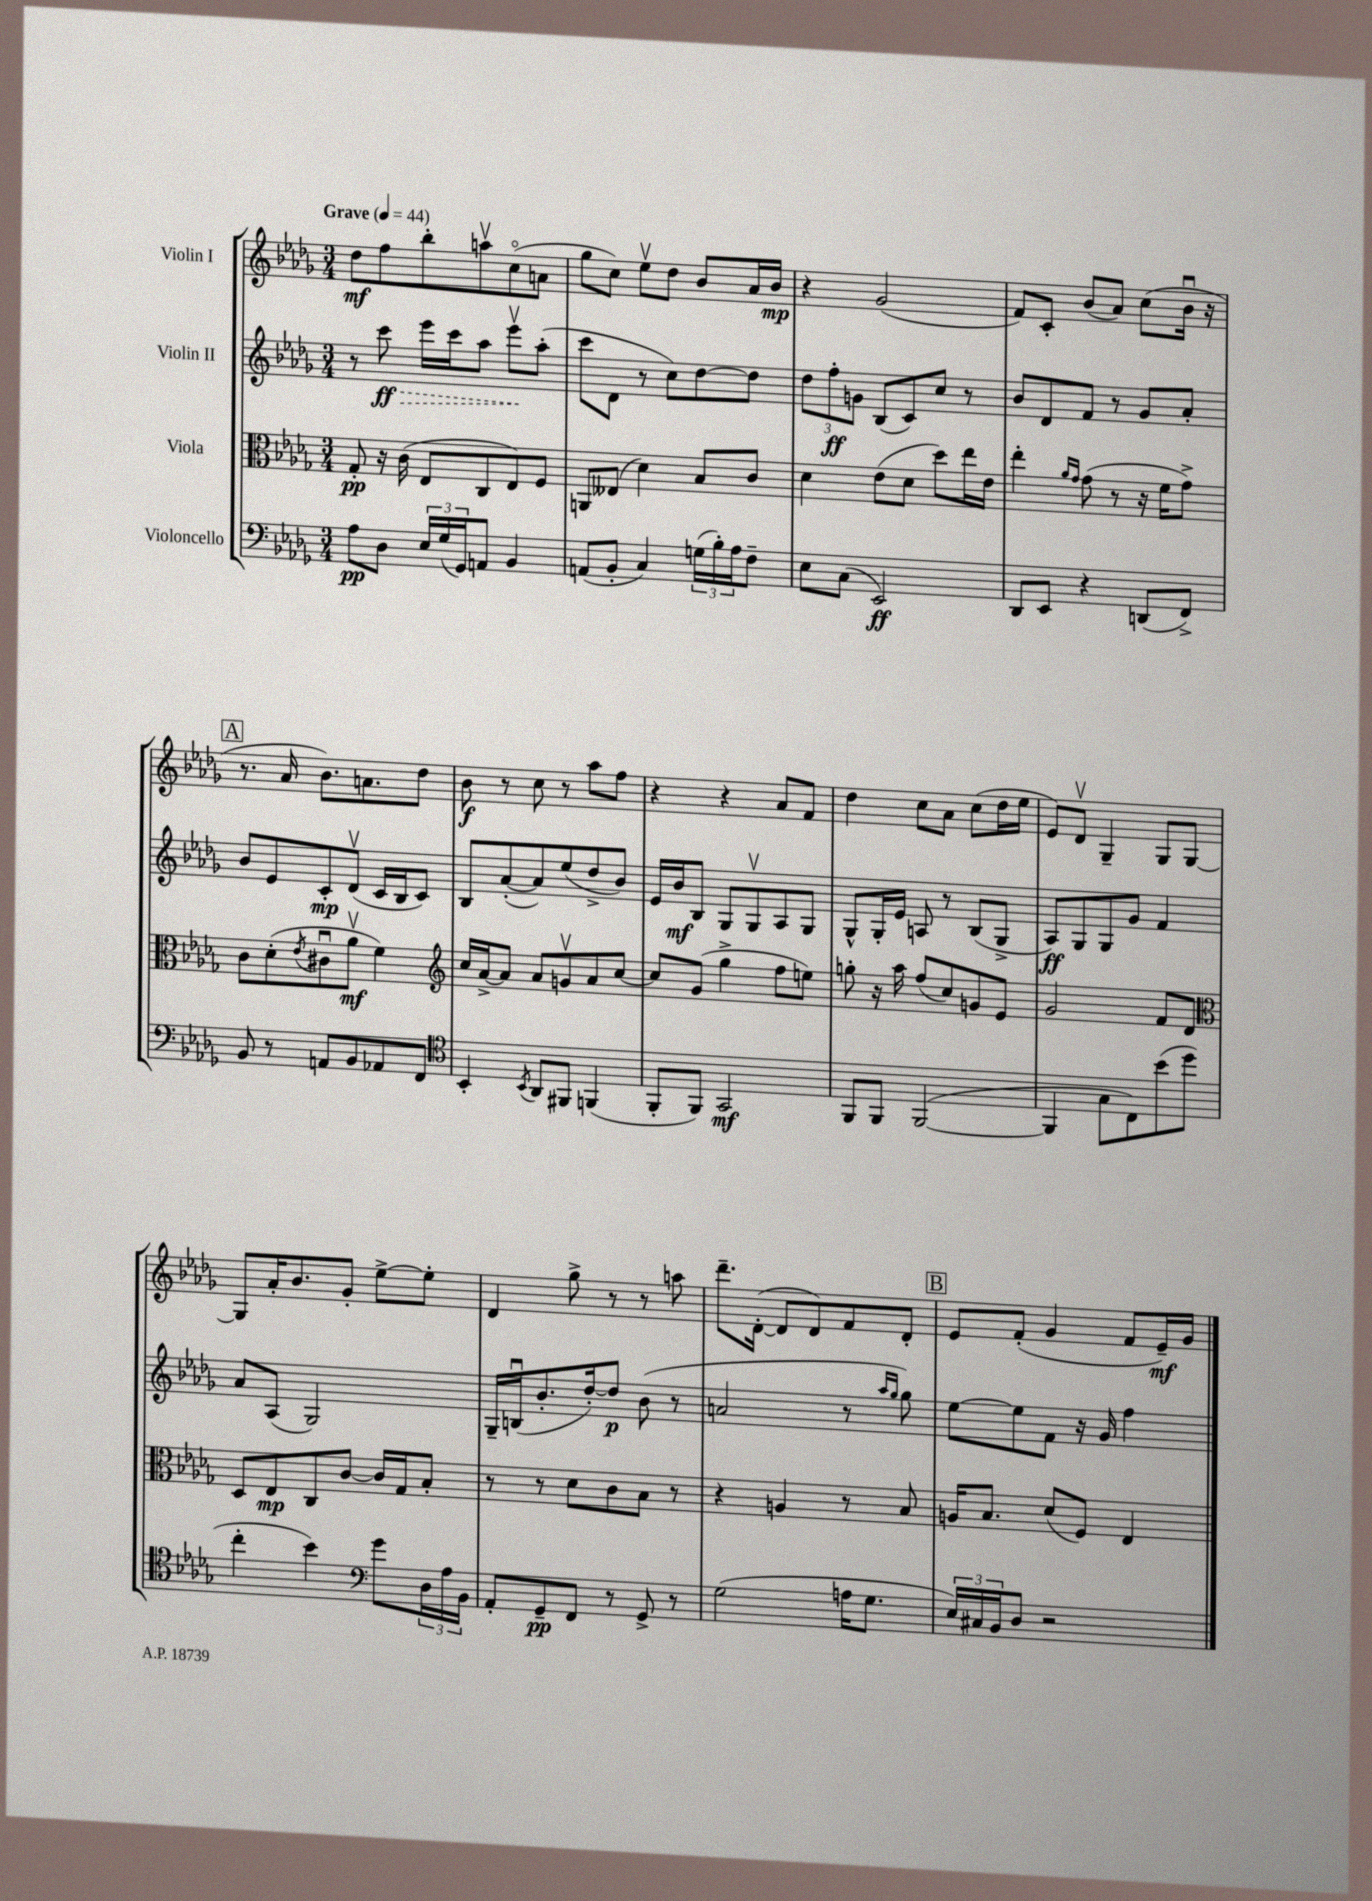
<<
\new StaffGroup <<
\new Staff = "s0" \with { instrumentName = "Violin I" } {
    \clef treble \key des \major \numericTimeSignature \time 3/4 \tempo "Grave" 4 = 44
    des''8\mf f''8 bes''8-. a''8\upbow c''8\flageolet( a'8 |
    ges''8 c''8) ees''8\upbow des''8 bes'8 aes'16 bes'16\mp |
    r4 ges'2( |
    f'8) c'8-. bes'8( aes'8) c''8( bes'16\downbow r16 |
    \mark \markup { \box "A" } r8. aes'16 bes'8.) a'8. des''8 |
    bes'8\f r8 c''8 r8 aes''8 f''8 |
    r4 r4 aes'8 f'8 |
    des''4 c''8 aes'8 c''8( des''16 ees''16 |
    ees'8) des'8\upbow ges4-- ges8 ges8~ |
    ges8 aes'16-. bes'8. ges'8-. ees''8~-> ees''8-. |
    des'4 ges''8-> r8 r8 a''8 |
    des'''8.-- des'16~-.( des'8 des'8) f'8 des'8-. |
    \mark \markup { \box "B" } ees'8 f'8-.( ges'4 f'8 ees'16--\mf) ges'16 \bar "|." |
}
\new Staff = "s1" \with { instrumentName = "Violin II" } {
    \clef treble \key des \major \numericTimeSignature \time 3/4
    r8 \once \override Hairpin.style = #'dashed-line c'''8\ff\> ees'''16 c'''16 aes''8 ees'''8\upbow\! aes''8-.( |
    c'''8 des'8 r8 c''8) des''8~ des''8 |
    \tuplet 3/2 { des''8 f''8-.\ff g'8 } bes8( c'8) c''8 r8 |
    bes'8 des'8 f'8 r8 ges'8 aes'8-. |
    \mark \markup { \box "A" } bes'8 ees'8 c'8-.\mp des'8\upbow( c'16 bes16 c'8) |
    bes8 aes'8~-.( aes'8) ees''8( des''8-> bes'8) |
    ees'16 bes'16\mf bes8 ges8 ges8\upbow aes8 ges8 |
    ges8-^ ges16-. ees'16 a8 r8 bes8( ges8-> |
    aes8\ff) ges8 ges8 ges'8 f'4 |
    aes'8 aes8( ges2) |
    ges16-- b16\downbow( bes'8.-. des''16~-.) des''8\p bes'8( r8 |
    a'2 r8 \grace { aes''16 ges''16 } ges''8) |
    \mark \markup { \box "B" } ees''8~ ees''8 f'8 r16 ges'16 f''4 \bar "|." |
}
\new Staff = "s2" \with { instrumentName = "Viola" } {
    \clef alto \key des \major \numericTimeSignature \time 3/4
    ges8-.\pp r16 c'16( ees8 c8 ees8) f8 |
    a,8 eeses8( des'4) bes8 c'8 |
    des'4 ees'8( des'8 des''8) ees''16 ees'16 |
    ees''4-. \grace { aes'16 ges'16 } ges'8( r8 r16 f'16 ges'8->) |
    \mark \markup { \box "A" } c'8 des'8-.( \acciaccatura { ees'8 } cis'8\downbow aes'8\upbow\mf f'4) |
    \clef treble c''16 aes'16~-> aes'8 aes'8 g'8\upbow aes'8 c''8~ |
    c''8 ges'8( ges''4-> f''8 e''8) |
    g''8-. r16 aes''16 f''8( c''8) g'8 ees'8 |
    ges'2 f'8 des'8 |
    \clef alto des8 ees8\mp c8 c'8~ c'16 ges16 bes8-. |
    r8 r8 des'8 c'8 bes8 r8 |
    r4 a4 r8 bes8 |
    \mark \markup { \box "B" } a16 bes8. des'8( f8) ees4 \bar "|." |
}
\new Staff = "s3" \with { instrumentName = "Violoncello" } {
    \clef bass \key des \major \numericTimeSignature \time 3/4
    aes8\pp des8 \tuplet 3/2 { ees16 ges16( ges,16) } a,8 bes,4 |
    a,8( bes,8-. c4) \tuplet 3/2 { g16( bes16-.) aes16 } f8-- |
    ees8 c8( ees,2\ff) |
    des,8 ees,8 r4 d,8( f,8->) |
    \mark \markup { \box "A" } bes,8 r8 a,8 bes,8 aes,8 f,8 |
    \clef tenor bes,4-. \acciaccatura { bes,8 } aes,8 fis,8 f,4( |
    f,8-. f,8) ges,2\mf |
    f,8 f,8 f,2~( |
    f,4 ges8 c8) bes'8( des''8 |
    c''4-. bes'4) \clef bass ges'8 \tuplet 3/2 { des16 aes16 bes,16 } |
    aes,8-. ges,8--\pp f,8 r8 ges,8-> r8 |
    ges2( a16 ges8. |
    \mark \markup { \box "B" } \tuplet 3/2 { ees16) cis16 bes,16 } des8 r2 \bar "|." |
}
>>
>>
\layout { \context { \Score \remove "Bar_number_engraver" } }
